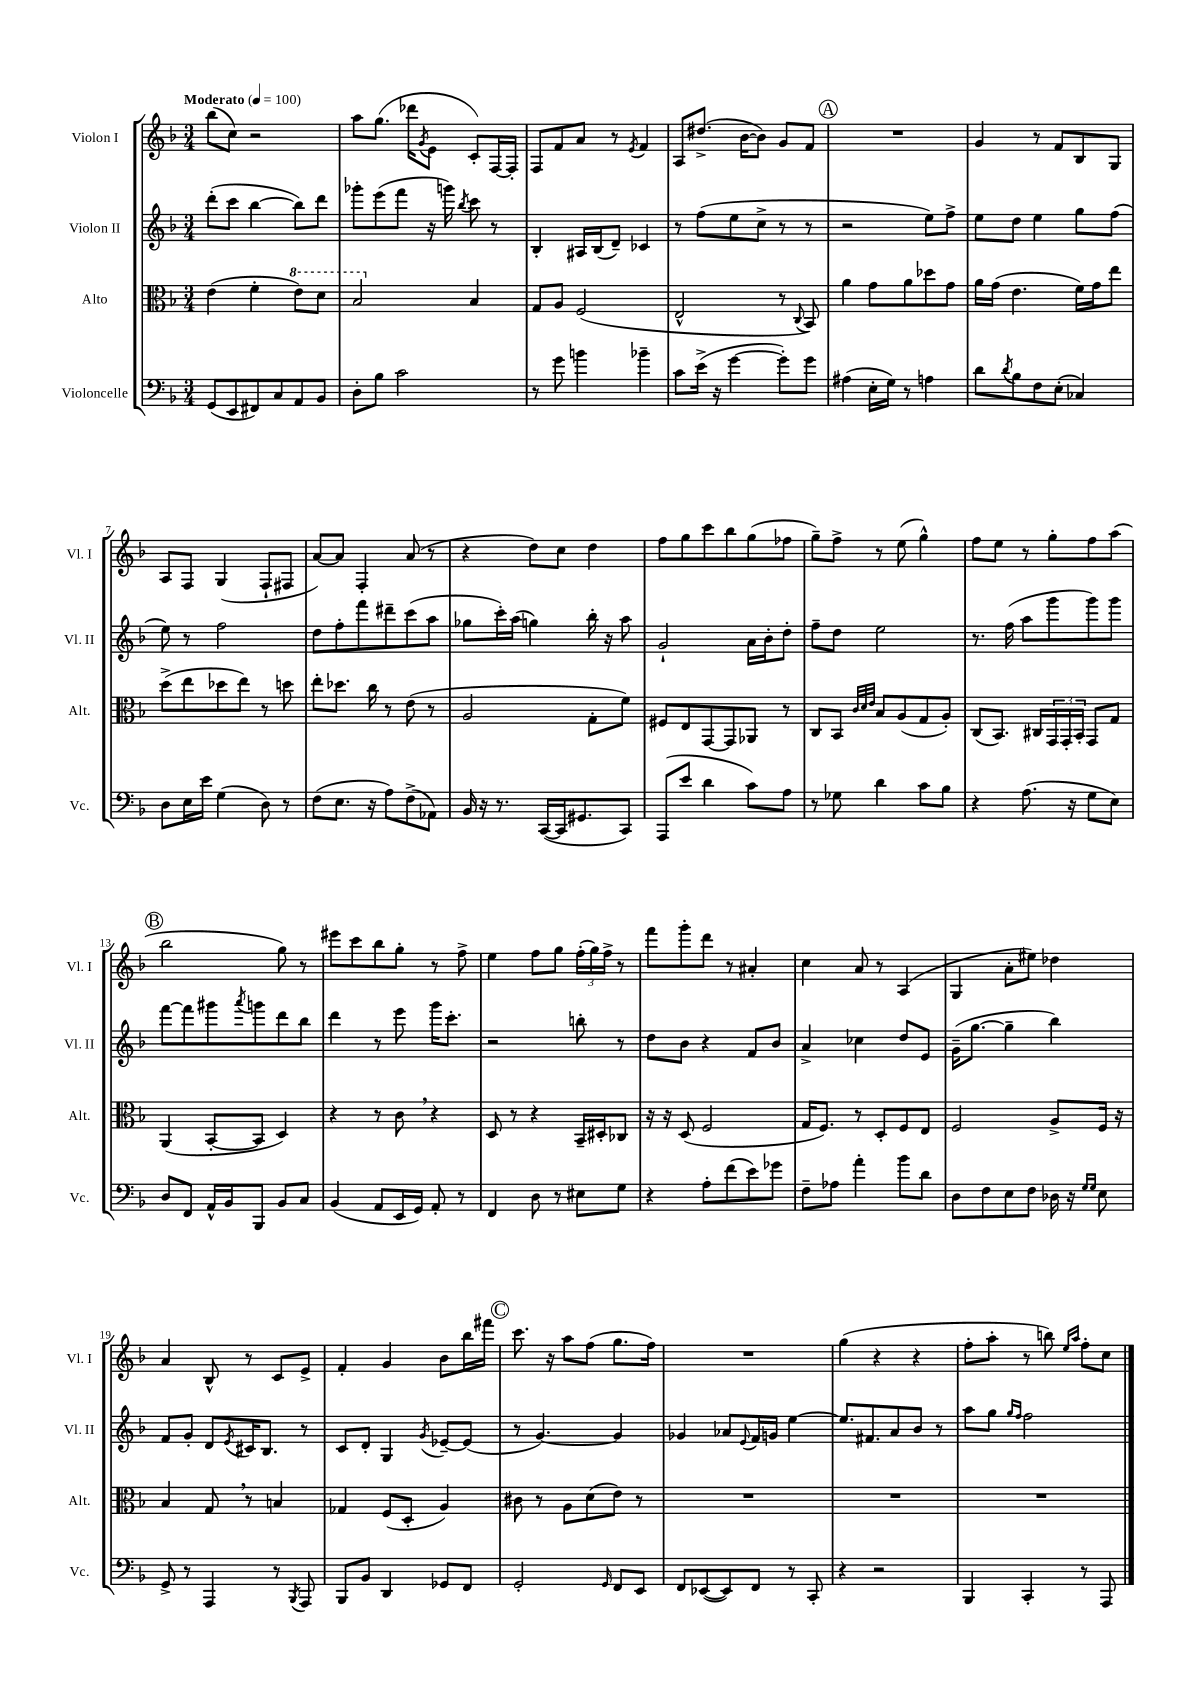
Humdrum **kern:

**kern	**kern	**kern	**kern
*part4	*part3	*part2	*part1
*staff4	*staff3	*staff2	*staff1
*I"Violoncelle	*I"Alto	*I"Violon II	*I"Violon I
*I'Vc.	*I'Alt.	*I'Vl. II	*I'Vl. I
*clefF4	*clefC3	*clefG2	*clefG2
*k[b-]	*k[b-]	*k[b-]	*k[b-]
*M3/4	*M3/4	*M3/4	*M3/4
*MM100	*MM100	*MM100	*MM100
=1	=1	=1	=1
!	!	!	!LO:TX:a:B:t=Moderato
(8GG/L	(4e\	(8ddd'\L	(8bb-\L
8EE/	.	8ccc\J	8cc\J)
8FF#X/)	4f'\	[4bb-\	2r
8C/	.	.	.
*	*8va	*	*
8AA/	8ee\L)	8bb-\L])	.
8BB-/J	8dd\J	8ddd\J	.
=2	=2	=2	=2
8D'\L	2b-/	8ggg-X'\L	8aa\L
8B-\J	.	(8eee\	(8.gg\J
2c\	.	8fff\J	.
.	.	.	16ddd-X\KL
.	.	.	8qg/
.	.	16r	8e\J
.	.	16gggn\)	.
.	.	8qbb-/	.
*	*X8va	*	*
.	4B-/	8ccc\	8c'/L)
.	.	8r	[16F/L
.	.	.	16F'/JJ]
=3	=3	=3	=3
8r	8G/L	4B-'/	8F/L
8g\	8A/J	.	8f/
4bn\	(2F/	16A#X/LL	8a/J
.	.	(16B-/J	.
.	.	8d~/J)	8r
.	.	.	8qe/
4b-X~\	.	4c-X/	4f/
=4	=4	=4	=4
8c\L	2E^^/	8r	8A/L
(16e^\Jk	.	(8ff\L	(8.dd#X^/J
16r	.	.	.
[4g\	.	8ee\	.
.	.	.	[16b-\KL
.	.	8cc^\J	8b-\J])
8g'\L])	8r	8r	8g/L
.	8qqC/	.	.
8g\J	8BB-/)	8r	8f/J
!!LO:REH:place=s1:t=A
=5	=5	=5	=5
(4A#X\	4a\	2r	2.r
16E'\LL	8g\L	.	.
16G\JJ)	.	.	.
8r	8a\	.	.
4An\	8dd-X\	8ee\L)	.
.	8g\J	8ff^\J	.
=6	=6	=6	=6
8d\L	16a\LL	8ee\L	4g/
.	(16g\JJ	.	.
8qd/	.	.	.
8B-\	4.e\	8dd\J	.
8F\	.	4ee\	8r
(8E'\J	.	.	8f/L
4C-X/)	16f\LL)	8gg\L	8B-/
.	16g\J	.	.
.	8ee\J	(8ff\J	8G/J
!!LO:LB:g=z
=7	=7	=7	=7
8D\L	(8dd^\L	8ee\)	8A/L
16E\L	8ee\	8r	8F/J
16e\JJ	.	.	.
(4G\	8dd-X\	2ff\	(4G/
.	8ee\J)	.	.
8D\)	8r	.	8F`/L
8r	8ddn\	.	8F#X/J
=8	=8	=8	=8
(8F\L	8ee'\L	8dd\L	[8a/L)
8.E\J	8.dd-X\J	8ff'\	8a/J]
.	.	8fff\	4F'/
16r	16cc\	.	.
8A\L)	8r	8ddd#X~\	.
(8F^\	(8e\	(8ccc\	(8a/
8AA-X\J)	8r	8aa\J	8r
=9	=9	=9	=9
16BB-/	2A/	8gg-X\L	4r
16r	.	.	.
8.r	.	16ccc'\L)	.
.	.	(16aa\JJ	.
.	.	4ggn\)	8dd\L)
([16CC/LL	.	.	.
16CC/J]	.	.	8cc\J
8.GG#X/	.	.	.
.	8G'\L	16bb-'\	4dd\
.	.	16r	.
8CC/J)	8f\J)	8aa\	.
=10	=10	=10	=10
(8AAA/L	8F#X/L	2g`/	8ff\L
8e/J	8E/	.	8gg\
4d\	[8GG/	.	8ccc\
.	8GG/]	.	8bb-\
8c\L)	8AA-X/J	16a\LL	(8gg\
.	.	16b-'\J	.
8A\J	8r	8dd'\J	8ff-X\J
=11	=11	=11	=11
8r	8C/L	8ff~\L	8gg~\L)
8G-X\	8BB-/J	8dd\J	8ff^\J
.	32qqc/LLL	.	.
.	32qqd/	.	.
.	32qqe/JJJ	.	.
4d\	8B-/L	2ee\	8r
.	(8A/	.	(8ee\
8c\L	8G/	.	4gg^^\)
8B-\J	8A'/J)	.	.
=12	=12	=12	=12
4r	(8C/L	8.r	8ff\L
.	8.BB-/J)	.	8ee\J
.	.	(16ff\	.
(8.A\	.	8aa\L	8r
.	16C#X/LL	.	.
.	24GG/	8ggg\	8gg'\L
.	24GG'/	.	.
16r	.	.	.
.	24BB-'/JJ	.	.
8G\L	8GG/L	8ggg\)	8ff\
8E\J)	8G/J	8ggg\J	(8aa\J
!!LO:LB:g=z
!!LO:REH:place=s1:t=B
=13	=13	=13	=13
8D/L	(4AA/	[8fff\L	2bb-\
8FF/J	.	8fff\]	.
16AA^^/LL	[8BB-'/L	8ggg#X\	.
16BB-/J	.	.	.
.	.	8qaaa/	.
8BBB-/J	8BB-/J]	8gggn\	.
8BB-/L	4D/)	8ddd\	8gg\)
8C/J	.	8bb-\J	8r
=14	=14	=14	=14
(4BB-/	4r	4ddd\	8eee#X\L
.	.	.	8ccc\
8AA/L	8r	8r	8bb-\
16EE/L	8c,\	8eee\	8gg'\J
16GG/JJ)	.	.	.
8AA'/	4r	16ggg\KL	8r
.	.	8.ccc'\J	.
8r	.	.	8ff^\
=15	=15	=15	=15
4FF/	8D/	2r	4ee\
.	8r	.	.
8D\	4r	.	8ff\L
8r	.	.	8gg\J
8E#X\L	16BB-~/LL	8bbn'\	(24ff'\LL
.	.	.	24gg\)
.	16D#X'/J	.	.
.	.	.	24ff^\JJ
8G\J	8C-X/J	8r	8r
=16	=16	=16	=16
4r	16r	8dd\L	8fff\L
.	16r	.	.
.	(8D/	8b-\J	8ggg'\
8A'\L	2F/	4r	8ddd\J
(8f\	.	.	8r
8e\)	.	8f/L	4a#X'/
8g-X\J	.	8b-/J	.
=17	=17	=17	=17
8F~\L	16G/KL	4a^/	4cc\
.	8.F/J)	.	.
8A-X\J	.	.	.
4a'\	8r	4cc-X\	8a/
.	8D'/L	.	8r
8b-\L	8F/	8dd/L	(4A/
8d\J	8E/J	8e/J	.
=18	=18	=18	=18
8D\L	2F/	(16g~\KL	4G/
.	.	[8.gg\J	.
8F\	.	.	.
8E\	.	4gg~\]	8a'\L
8F\J	.	.	8ee#X\J)
16D-X\	8A^/L	4bb-\)	4dd-X\
16r	.	.	.
16qqG/LL	.	.	.
16qqG/JJ	.	.	.
8E\	16F/Jk	.	.
.	16r	.	.
!!LO:LB:g=z
=19	=19	=19	=19
8GG^/	4B-/	8f/L	4a/
8r	.	8g'/J	.
4AAA/	8G,/	8d/L	8B-^^/
.	.	8qe/	.
.	8r	16c#X/K	8r
.	.	8.B-/J	.
8r	4Bn/	.	8c/L
8qBBB-/	.	.	.
8AAA/	.	8r	8e^/J
=20	=20	=20	=20
8BBB-/L	4G-X/	8c/L	4f'/
8BB-/J	.	8d'/J	.
4DD/	(8F/L	4G/	4g/
.	8D'/J	.	.
.	.	8qg/	.
8GG-X/L	4A/)	[8e-X~/L	8b-\L
8FF/J	.	(8e-/J]	16bb-\L
.	.	.	16fff#X\JJ
!!LO:REH:place=s1:t=C
=21	=21	=21	=21
2GG'/	8c#X\	8r	8.ccc\
.	8r	[4.g/)	.
.	.	.	16r
.	8A\L	.	8aa\L
.	(8d\	.	(8ff\J
16qqGG/	.	.	.
8FF/L	8e\J)	4g/]	8.gg\L
8EE/J	8r	.	.
.	.	.	16ff\Jk)
=22	=22	=22	=22
8FF/L	2.r	4g-X/	2.r
([8EE-X/	.	.	.
8EE-/])	.	8a-X/L	.
.	.	8qqe/	.
8FF/J	.	16f/L	.
.	.	16gn/JJ	.
8r	.	[4ee\	.
8CC'/	.	.	.
=23	=23	=23	=23
4r	2.r	8.ee/L]	(4gg\
.	.	8.f#X/	.
2r	.	.	4r
.	.	8a/	.
.	.	8b-/J	4r
.	.	8r	.
=24	=24	=24	=24
4BBB-/	2.r	8aa\L	8ff'\L
.	.	8gg\J	8aa'\J
.	.	16qqgg/LL	.
.	.	16qqff/JJ	.
4CC'/	.	2ff\	8r
.	.	.	8bbn\)
.	.	.	16qqee/LL
.	.	.	16qqaa/JJ
8r	.	.	8ff'\L
8AAA/	.	.	8cc\J
==	==	==	==
*-	*-	*-	*-
